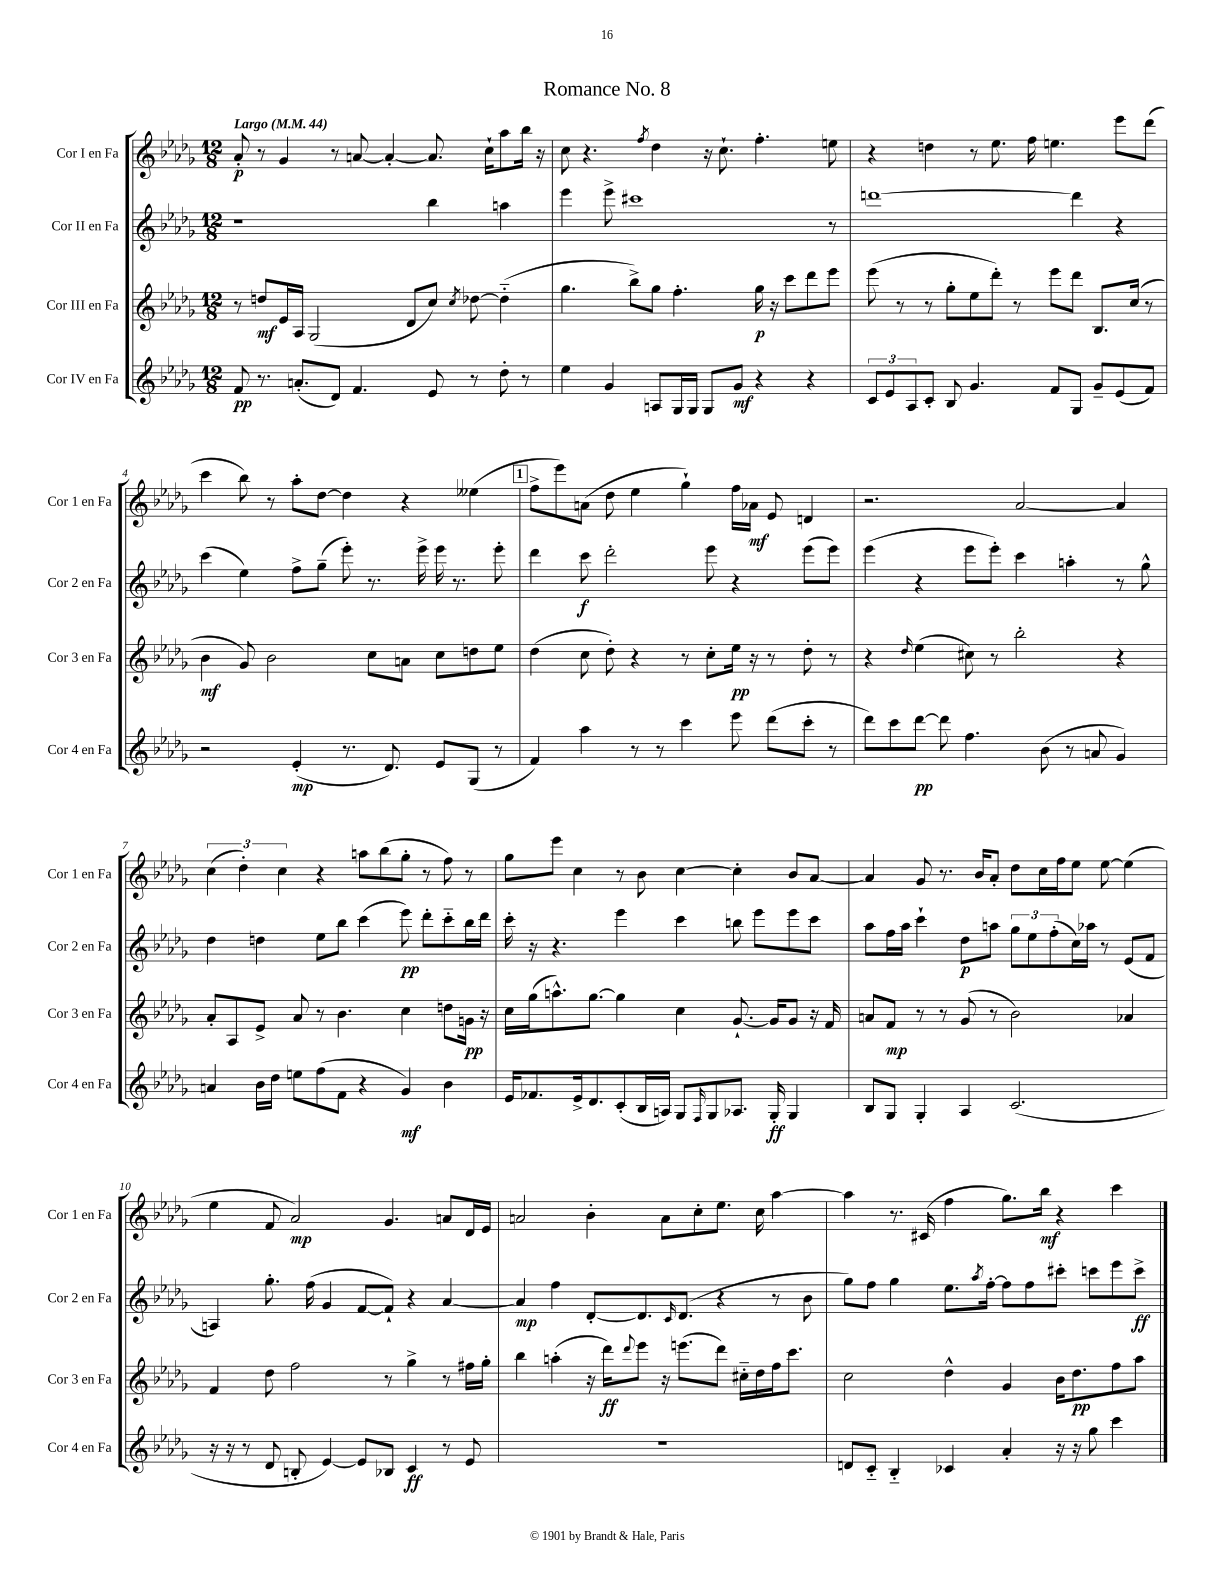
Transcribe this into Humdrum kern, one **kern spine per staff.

**kern	**dynam	**kern	**dynam	**kern	**dynam	**kern	**dynam
*part4	*part4	*part3	*part3	*part2	*part2	*part1	*part1
*staff4	*staff4	*staff3	*staff3	*staff2	*staff2	*staff1	*staff1
*I"Cor IV en Fa	*	*I"Cor III en Fa	*	*I"Cor II en Fa	*	*I"Cor I en Fa	*
*I'Cor 4 en Fa	*	*I'Cor 3 en Fa	*	*I'Cor 2 en Fa	*	*I'Cor 1 en Fa	*
*clefG2	*	*clefG2	*	*clefG2	*	*clefG2	*
*k[b-e-a-d-g-]	*	*k[b-e-a-d-g-]	*	*k[b-e-a-d-g-]	*	*k[b-e-a-d-g-]	*
*M12/8	*	*M12/8	*	*M12/8	*	*M12/8	*
*MM44	*	*MM44	*	*MM44	*	*MM44	*
=1	=1	=1	=1	=1	=1	=1	=1
!	!	!	!	!	!	!LO:TX:a:B:t=Largo	!
8f/	pp	8r	.	1r	.	8a-'/	p
8.r	.	8ddn/L	mf	.	.	8r	.
.	.	16e-/L	.	.	.	4g-/	.
(8.an'/L	.	16A-/JJ	.	.	.	.	.
.	.	(2G-/	.	.	.	.	.
8d-/J)	.	.	.	.	.	8r	.
4.f/	.	.	.	.	.	[8an/	.
.	.	.	.	.	.	4a'/_	.
.	.	8d-/L	.	.	.	.	.
8e-/	.	8cc/J)	.	4bb-\	.	8.a/]	.
.	.	8qcc/	.	.	.	.	.
8r	.	[8dd-X\	.	.	.	.	.
.	.	.	.	.	.	16cc`\KL	.
8dd-'\	.	(4dd-\]	.	4aan\	.	8aa-\	.
8r	.	.	.	.	.	16bb-\Jk	.
.	.	.	.	.	.	16r	.
=2	=2	=2	=2	=2	=2	=2	=2
4ee-\	.	4.gg-\	.	4eee-\	.	8cc\	.
.	.	.	.	.	.	4.r	.
4g-/	.	.	.	8eee-^\	.	.	.
.	.	8bb-^\L)	.	1ccc#X	.	.	.
.	.	.	.	.	.	8qff/	.
8An/L	.	8gg-\J	.	.	.	4dd-\	.
16G-/L	.	4.ff'\	.	.	.	.	.
16G-/JJ	.	.	.	.	.	.	.
8G-/L	.	.	.	.	.	16r	.
.	.	.	.	.	.	8.cc`\	.
8g-/J	mf	.	.	.	.	.	.
4r	.	16gg-\	p	.	.	4.ff'\	.
.	.	16r	.	.	.	.	.
.	.	8ccc\L	.	.	.	.	.
4r	.	8ddd-\	.	.	.	.	.
.	.	8eee-\J	.	8r	.	8een\	.
=3	=3	=3	=3	=3	=3	=3	=3
12c/L	.	(8eee-\	.	[1dddn	.	4r	.
12e-/	.	.	.	.	.	.	.
.	.	8r	.	.	.	.	.
12A-/	.	.	.	.	.	.	.
8c'/J	.	8r	.	.	.	4ddn\	.
8B-/	.	8gg-'\L	.	.	.	.	.
4.g-/	.	8ee-\	.	.	.	8r	.
.	.	8ddd-'\J)	.	.	.	8.ee-\	.
.	.	8r	.	.	.	.	.
.	.	.	.	.	.	16ff\	.
8f/L	.	8eee-\L	.	.	.	4.een\	.
8G-/J	.	8ddd-\J	.	4ddd\]	.	.	.
8g-~/L	.	8.B-/L	.	.	.	.	.
(8e-/	.	.	.	4r	.	8eee-\L	.
.	.	(16cc/Jk	.	.	.	.	.
8f/J)	.	8r	.	.	.	(8ddd-\J	.
!!LO:LB:g=z
=4	=4	=4	=4	=4	=4	=4	=4
2r	.	4b-\	mf	(4ccc\	.	4ccc\	.
.	.	8g-/)	.	4ee-\)	.	8bb-\)	.
.	.	2b-\	.	.	.	8r	.
(4e-'/	mp	.	.	8ff^\L	.	8aa-'\L	.
.	.	.	.	(8gg-~\J	.	[8dd-\J	.
8.r	.	.	.	8eee-'\)	.	4dd-\]	.
.	.	8cc\L	.	8.r	.	.	.
8.d-/)	.	.	.	.	.	.	.
.	.	8an\J	.	.	.	4r	.
.	.	.	.	16eee-^\	.	.	.
8e-/L	.	8cc\L	.	16eee-\	.	.	.
.	.	.	.	8.r	.	.	.
(8G-/J	.	8ddn\	.	.	.	(4ee--X\	.
8r	.	8ee-\J	.	8eee-'\	.	.	.
!!LO:REH:place=s1:t=1
=5	=5	=5	=5	=5	=5	=5	=5
4f/)	.	(4dd-\	.	4ddd-\	.	8ff^\L	.
.	.	.	.	.	.	8eee-\)	.
4aa-\	.	8cc\	.	8ccc\	f	(8an\J	.
.	.	8dd-'\)	.	2ddd-'\	.	8dd-\	.
8r	.	4r	.	.	.	4ee-\	.
8r	.	.	.	.	.	.	.
4ccc\	.	8r	.	.	.	4gg-`\)	.
.	.	8cc'\L	.	8eee-\	.	.	.
8eee-\	.	16ee-\Jk	pp	4r	.	16ff\LL	.
.	.	16r	.	.	.	16a-X\JJ	mf
(8ddd-\L	.	8r	.	.	.	8e-/	.
8ccc'\J	.	8dd-'\	.	(8eee-\L	.	4dn/	.
8r	.	8r	.	8eee-\J)	.	.	.
=6	=6	=6	=6	=6	=6	=6	=6
8ddd-\L)	.	4r	.	(4eee-\	.	2.r	.
8ccc\	.	.	.	.	.	.	.
.	.	16qqdd-/	.	.	.	.	.
[8ddd-\J	pp	(4ee-\	.	4r	.	.	.
8ddd-\]	.	.	.	.	.	.	.
4.ff\	.	8cc#X\)	.	8eee-\L	.	.	.
.	.	8r	.	8eee-'\J)	.	.	.
.	.	2bb-'\	.	4ccc\	.	[2a-/	.
(8b-\	.	.	.	.	.	.	.
8r	.	.	.	4aan'\	.	.	.
8an/	.	.	.	.	.	.	.
4g-/)	.	4r	.	8r	.	4a-/]	.
.	.	.	.	8gg-^^\	.	.	.
!!LO:LB:g=z
=7	=7	=7	=7	=7	=7	=7	=7
4an/	.	8a-'/L	.	4dd-\	.	(6cc\	.
.	.	8A-/	.	.	.	.	.
.	.	.	.	.	.	6dd-'\)	.
16b-\LL	.	8e-^/J	.	4ddn\	.	.	.
16dd-\JJ	.	.	.	.	.	.	.
.	.	.	.	.	.	6cc\	.
8een\L	.	8a-/	.	.	.	.	.
(8ff\	.	8r	.	8ee-\L	.	4r	.
8f\J	.	4.b-\	.	8bb-\J	.	.	.
4r	.	.	.	(4ccc\	.	8aan\L	.
.	.	.	.	.	.	(8bb-\	.
4g-/)	mf	4cc\	.	8eee-\)	pp	8gg-'\J	.
.	.	.	.	8ddd-'\L	.	8r	.
4b-\	.	8ddn\L	.	8ccc\	.	8ff\)	.
.	.	16gn\Jk	pp	16bb-\L	.	8r	.
.	.	16r	.	16ddd-\JJ	.	.	.
=8	=8	=8	=8	=8	=8	=8	=8
16e-/KL	.	16cc\LL	.	16ccc'\	.	8gg-\L	.
8.f-X/	.	(16gg-\J	.	16r	.	.	.
.	.	8.aan^^\)	.	4.r	.	8eee-\J	.
16e-^/k	.	.	.	.	.	4cc\	.
8.d-/	.	[8.gg-\J	.	.	.	.	.
(8c'/	.	4gg-\]	.	4eee-\	.	8r	.
16B-/L	.	.	.	.	.	8b-\	.
16An/JJ)	.	.	.	.	.	.	.
8G-/L	.	4cc\	.	4ccc\	.	[4cc\	.
16qqF/	.	.	.	.	.	.	.
8G-/	.	.	.	.	.	.	.
8.A-X/J	.	[8.g-`/	.	8bbn\	.	4cc'\]	.
.	.	.	.	8eee-\L	.	.	.
16G-'/	ff	16g-/KL]	.	.	.	.	.
4G-/	.	8g-/J	.	8eee-\	.	8b-/L	.
.	.	16r	.	8ccc\J	.	[8a-/J	.
.	.	16f/	.	.	.	.	.
=9	=9	=9	=9	=9	=9	=9	=9
8B-/L	.	8an/L	.	8aa-\L	.	4a-/]	.
8G-/J	.	8f/J	mp	16ff\L	.	.	.
.	.	.	.	16aa-\JJ	.	.	.
4G-'/	.	8r	.	4ccc`\	.	8g-/	.
.	.	8r	.	.	.	8.r	.
4A-/	.	(8g-/	.	8dd-\L	p	.	.
.	.	.	.	.	.	16b-/KL	.
.	.	8r	.	8aan\J	.	8a-'/J	.
(2.c/	.	2b-\)	.	12gg-\L	.	8dd-\L	.
.	.	.	.	12ee-\	.	.	.
.	.	.	.	.	.	16cc\L	.
.	.	.	.	(12ff'\	.	.	.
.	.	.	.	.	.	16ff\J	.
.	.	.	.	16cc\L)	.	8ee-\J	.
.	.	.	.	16aa-X\JJ	.	.	.
.	.	.	.	8r	.	[8ee-\	.
.	.	4a-X/	.	(8e-/L	.	(4ee-\]	.
.	.	.	.	8f/J	.	.	.
!!LO:LB:g=z
=10	=10	=10	=10	=10	=10	=10	=10
16r	.	4f/	.	4An/)	.	4ee-\	.
16r	.	.	.	.	.	.	.
8r	.	.	.	.	.	.	.
8d-/	.	8dd-\	.	8.gg-'\	.	8f/	.
8Bn'/	.	2ff\	.	.	.	2a-/)	mp
.	.	.	.	(16ff\	.	.	.
[4e-/)	.	.	.	4g-/	.	.	.
8e-/L]	.	.	.	[8f/L	.	.	.
8B-X/J	.	8r	.	8f`/J])	.	4.g-/	.
4c/	ff	4gg-^\	.	4r	.	.	.
8r	.	8r	.	[4a-/	.	8an/L	.
8e-/	.	16ff#X\LL	.	.	.	16d-/L	.
.	.	16gg-'\JJ	.	.	.	16e-/JJ	.
=11	=11	=11	=11	=11	=11	=11	=11
1.r	.	4bb-\	.	4a-/]	mp	2an/	.
.	.	(4aan'\	.	4ff\	.	.	.
.	.	16r	.	[8d-'/L	.	4b-'\	.
.	.	16ddd-\KL)	ff	.	.	.	.
.	.	8qqddd-/	.	.	.	.	.
.	.	8eee-\J	.	8.d-/]	.	.	.
.	.	16r	.	.	.	8a\L	.
.	.	.	.	16qqc/	.	.	.
.	.	(8.eeen\L	.	(8.d-/J	.	.	.
.	.	.	.	.	.	8cc'\	.
.	.	8ddd-\J)	.	4r	.	8.ee-\J	.
.	.	16cc#X\LL	.	.	.	.	.
.	.	16dd-\	.	.	.	16cc\	.
.	.	16ff\J	.	8r	.	[4aa-\	.
.	.	8.ccc\J	.	.	.	.	.
.	.	.	.	8b-\	.	.	.
=12	=12	=12	=12	=12	=12	=12	=12
8dn/L	.	2cc\	.	8gg-\L)	.	4aa-\]	.
8c/J	.	.	.	8ff\J	.	.	.
4B-/	.	.	.	4gg-\	.	8.r	.
.	.	.	.	.	.	(16c#X/	.
4c-X/	.	4dd-^^\	.	8.ee-\L	.	4ff\	.
.	.	.	.	8qaa-/	.	.	.
.	.	.	.	[16ff'\Jk	.	.	.
4a-'/	.	4g-/	.	8ff\L]	.	8.gg-\L)	.
.	.	.	.	8ff\	.	.	.
.	.	.	.	.	.	16bb-\Jk	mf
16r	.	16b-\KL	.	8ccc#X'\J	.	4r	.
16r	.	8.dd-\	pp	.	.	.	.
8gg-\	.	.	.	8cccn\L	.	.	.
4ccc\	.	8ff\	.	8eee-\	.	4ccc\	.
.	.	8aa-\J	.	8ccc^\J	ff	.	.
==	==	==	==	==	==	==	==
*-	*-	*-	*-	*-	*-	*-	*-
